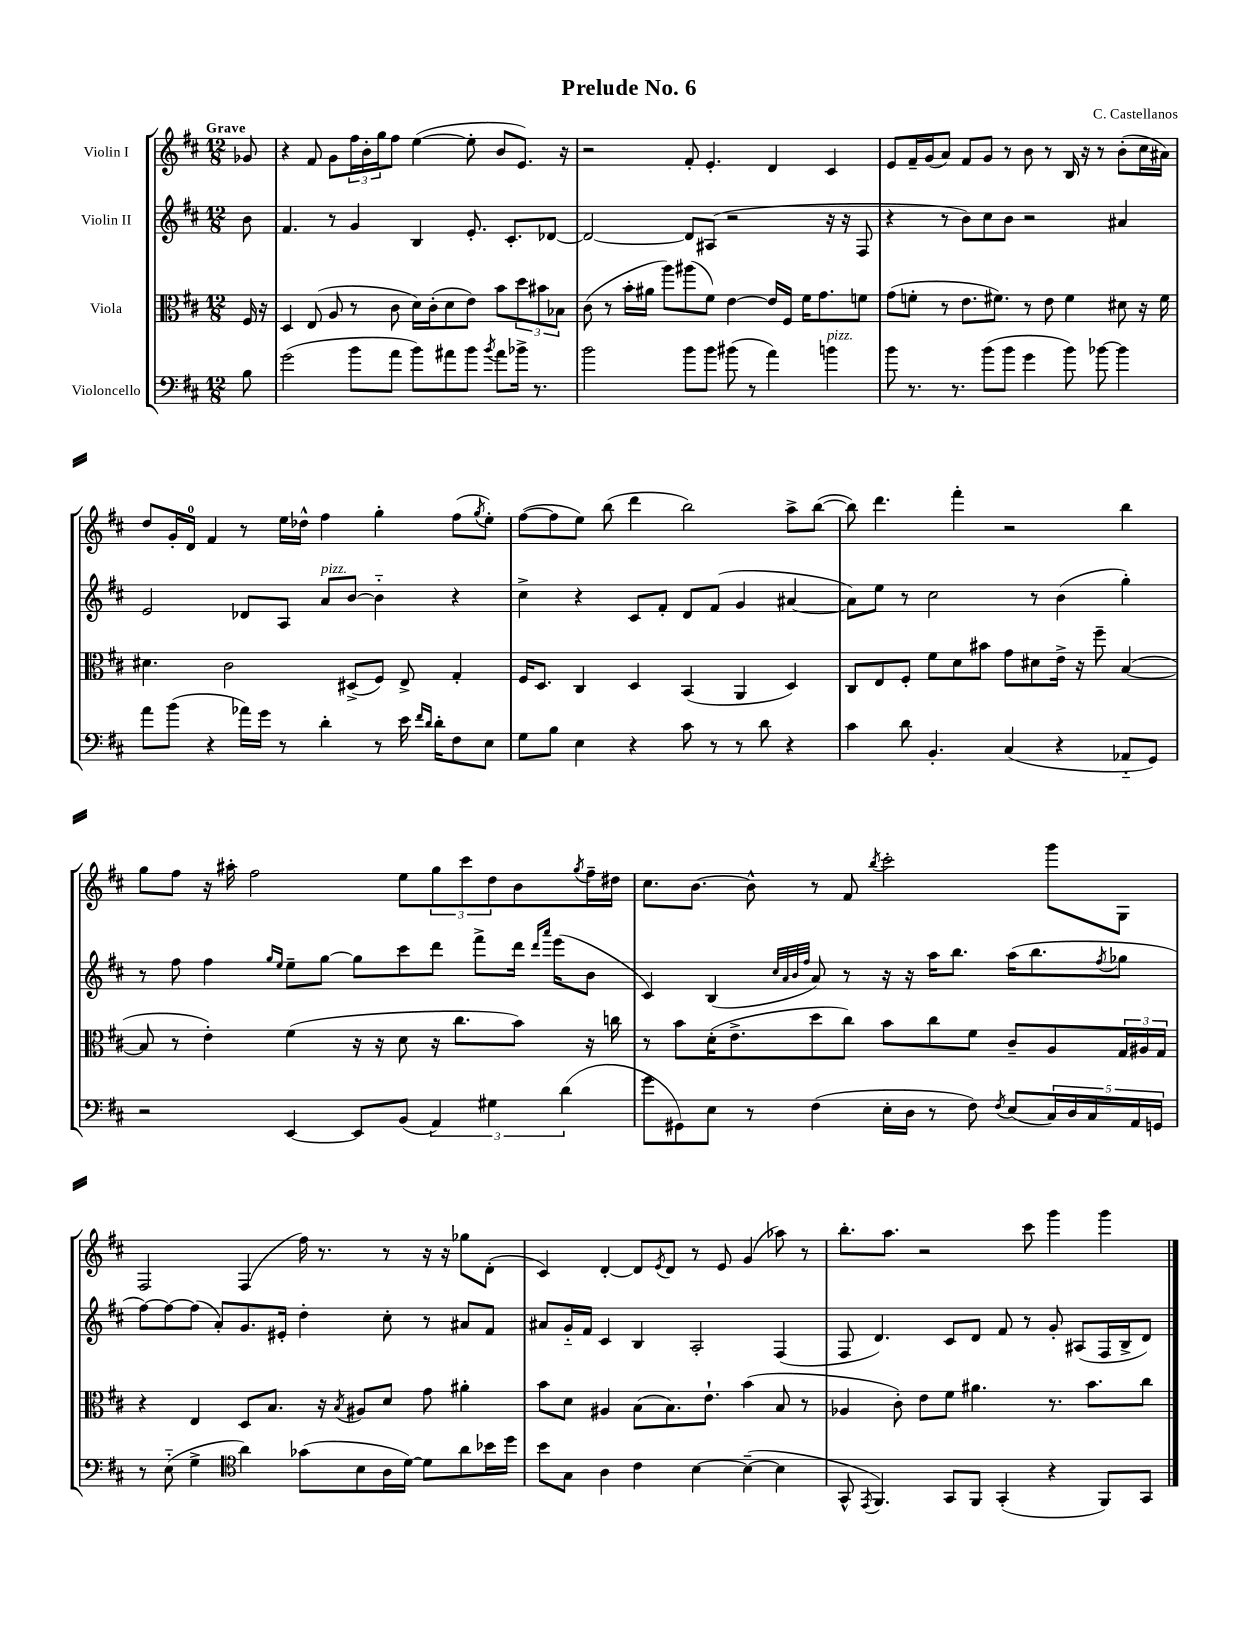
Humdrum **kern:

**kern	**kern	**kern	**kern
*staff4	*staff3	*staff2	*staff1
*clefF4	*clefC3	*clefG2	*clefG2
*k[f#c#]	*k[f#c#]	*k[f#c#]	*k[f#c#]
*M12/8	*M12/8	*M12/8	*M12/8
8B	16F#	8b	8g-
.	16r	.	.
=	=	=	=
(2g	4D	4.f#	4r
.	(8E	.	8f#
.	8A	8r	8g
8b	8r	4g	24ff#
.	.	.	24b'
.	.	.	24gg
8a	8c#	.	8ff#
8b)	16d)	4B	([4ee
.	(16c#'	.	.
8a#	8d	.	.
8b	8e)	8.e'	8ee']
8qb	.	.	.
8a#	8b	.	8b
.	.	8.c#'	.
16b-^	12dd	.	8.e)
8.r	.	.	.
.	12b#	.	.
.	.	[8d-	.
.	12B-	.	.
.	.	.	16r
=	=	=	=
2b	(8c#	2d-_	2r
.	8r	.	.
.	16b'	.	.
.	16a#	.	.
.	8aa)	.	.
8b	(8aa#	8d-]	8f#'
8b	8f#)	(8A#	4.e'
(8b#	[4e	2r	.
8r	.	.	.
4a)	16e]	.	4d
.	16F#	.	.
.	16f#	.	.
.	8.g	.	.
4b	.	16r	4c#
.	.	16r	.
.	8f	8F#	.
=	=	=	=
8b	(8g	4r	8e
8.r	8f'	.	16f#~
.	.	.	(16g
.	8r	8r	8a)
8.r	.	.	.
.	8.e	8b)	8f#
(8b	.	8cc#	8g
.	8.f#)	.	.
8b	.	8b	8r
4g	8r	2r	8b
.	8e	.	8r
8b)	4f#	.	16B
.	.	.	16r
[8b-	.	.	8r
4b-]	8d#	4a#	(8b'
.	16r	.	16cc#
.	16f#	.	16a#)
=	=	=	=
8a	4.d#	2e	8dd
(8b	.	.	16g'
.	.	.	16d
4r	.	.	4f#
.	2c#	.	.
16a-)	.	8d-	8r
16g	.	.	.
8r	.	8A	16ee
.	.	.	16dd-^^
4d'	.	8a	4ff#
.	(8D#^	[8b	.
8r	8F#)	4b'~]	4gg'
16e	8E^	.	.
16qqf#	.	.	.
16qqd	.	.	.
16d'	.	.	.
8F#	4G'	4r	(8ff#
.	.	.	8qgg
8E	.	.	8ee')
=	=	=	=
8G	16F#	4cc#^	([8ff#
.	8.D	.	.
8B	.	.	8ff#]
4E	4C#	4r	8ee)
.	.	.	(8bb
4r	4D	8c#	4ddd
.	.	8f#'	.
8c#	(4BB	8d	2bb)
8r	.	(8f#	.
8r	4AA	4g	.
8d	.	.	.
4r	4D)	[4a#	8aa^
.	.	.	([8bb
=	=	=	=
4c#	8C#	8a#])	8bb])
.	8E	8ee	4.ddd
8d	8F#'	8r	.
4.BB'	8f#	2cc#	.
.	8d	.	4fff#'
.	8b#	.	.
(4C#	8g	.	2r
.	8d#	8r	.
4r	16e^	(4b	.
.	16r	.	.
.	8ff#~	.	.
8AA-'~	([4B	4gg')	4bb
8GG)	.	.	.
=	=	=	=
2r	8B]	8r	8gg
.	8r	8ff#	8ff#
.	4e')	4ff#	16r
.	.	.	16aa#'
.	.	.	2ff#
.	.	16qqgg	.
.	.	16qqee	.
[4EE	(4f#	8ee~	.
.	.	[8gg	.
8EE]	16r	8gg]	.
.	16r	.	.
(8BB	8d	8ccc#	8ee
6AA)	16r	8ddd	12gg
.	8.cc#	.	.
.	.	.	12ccc#
.	.	8fff#^	.
6G#	.	.	12dd
.	8b)	16ddd	8b
.	.	16qqddd	.
.	.	16qqaaa	.
.	.	(16eee	.
(6d	.	.	.
.	.	.	8qgg
.	16r	8b	16ff#~
.	16cc	.	16dd#
=	=	=	=
8g	8r	4c#)	8.cc#
8GG#)	8b	.	.
.	.	.	[8.b
8E	(16d'	(4B	.
.	8.e^	.	.
8r	.	.	8b^^]
.	.	32qqcc#	.
.	.	32qqa	.
.	.	32qqb	.
.	.	32qqff#	.
(4F#	8dd	8a)	8r
.	8cc#)	8r	8f#
.	.	.	8qbb
16E'	8b	16r	2ccc#'
16D	.	16r	.
8r	8cc#	16aa	.
.	.	8.bb	.
8F#)	8f#	.	.
8qF#	.	.	.
(8E	8c#~	(16aa	.
.	.	8.bb	.
20C#)	8A	.	8ggg
20D	.	.	.
20C#	.	.	.
.	.	8qff#	.
.	24G	8gg-	8G
20AA	.	.	.
.	24A#	.	.
20GG	.	.	.
.	24G	.	.
=	=	=	=
8r	4r	[8ff#)	2F#
(8E'~	.	8ff#_	.
4G^	4E	(8ff#]	.
.	.	8a')	.
*clefC4	*	*	*
4a)	8D	8.g	(4F#
.	8.B	.	.
.	.	16e#'	.
(8g-	.	4dd'	16ff#)
.	16r	.	8.r
.	8qB	.	.
8B	8A#	.	.
16A	8d	8cc#'	8r
[16d)	.	.	.
8d]	8g	8r	16r
.	.	.	16r
8a	4a#'	8a#	8gg-
16b-	.	8f#	(8d'
16dd	.	.	.
=	=	=	=
8b	8b	8a#	4c#)
8G	8d	16g'~	.
.	.	16f#	.
4A	4A#	4c#	[4d'
4c#	(8B	4B	8d]
.	.	.	8qe
.	8.B)	.	8d
[4B	.	2A'	8r
.	8.e`	.	.
.	.	.	8e
(4B~_	(4b	.	(4g
4B]	8B	(4F#	8aa-)
.	8r	.	8r
=	=	=	=
8GG^^	4A-	8F#	8.bb'
8qEE	.	.	.
4.FF#)	.	4.d)	.
.	.	.	8.aa
.	8c#')	.	.
.	8e	.	2r
8GG	8f#	8c#	.
8FF#	4.a#	8d	.
(4GG'	.	8f#	.
.	.	8r	8ccc#
4r	8.r	8g'	4ggg
.	.	(8A#	.
.	8.b	.	.
8FF#)	.	16F#	4ggg
.	.	16B^	.
8GG	8cc#	8d)	.
==	==	==	==
*-	*-	*-	*-
